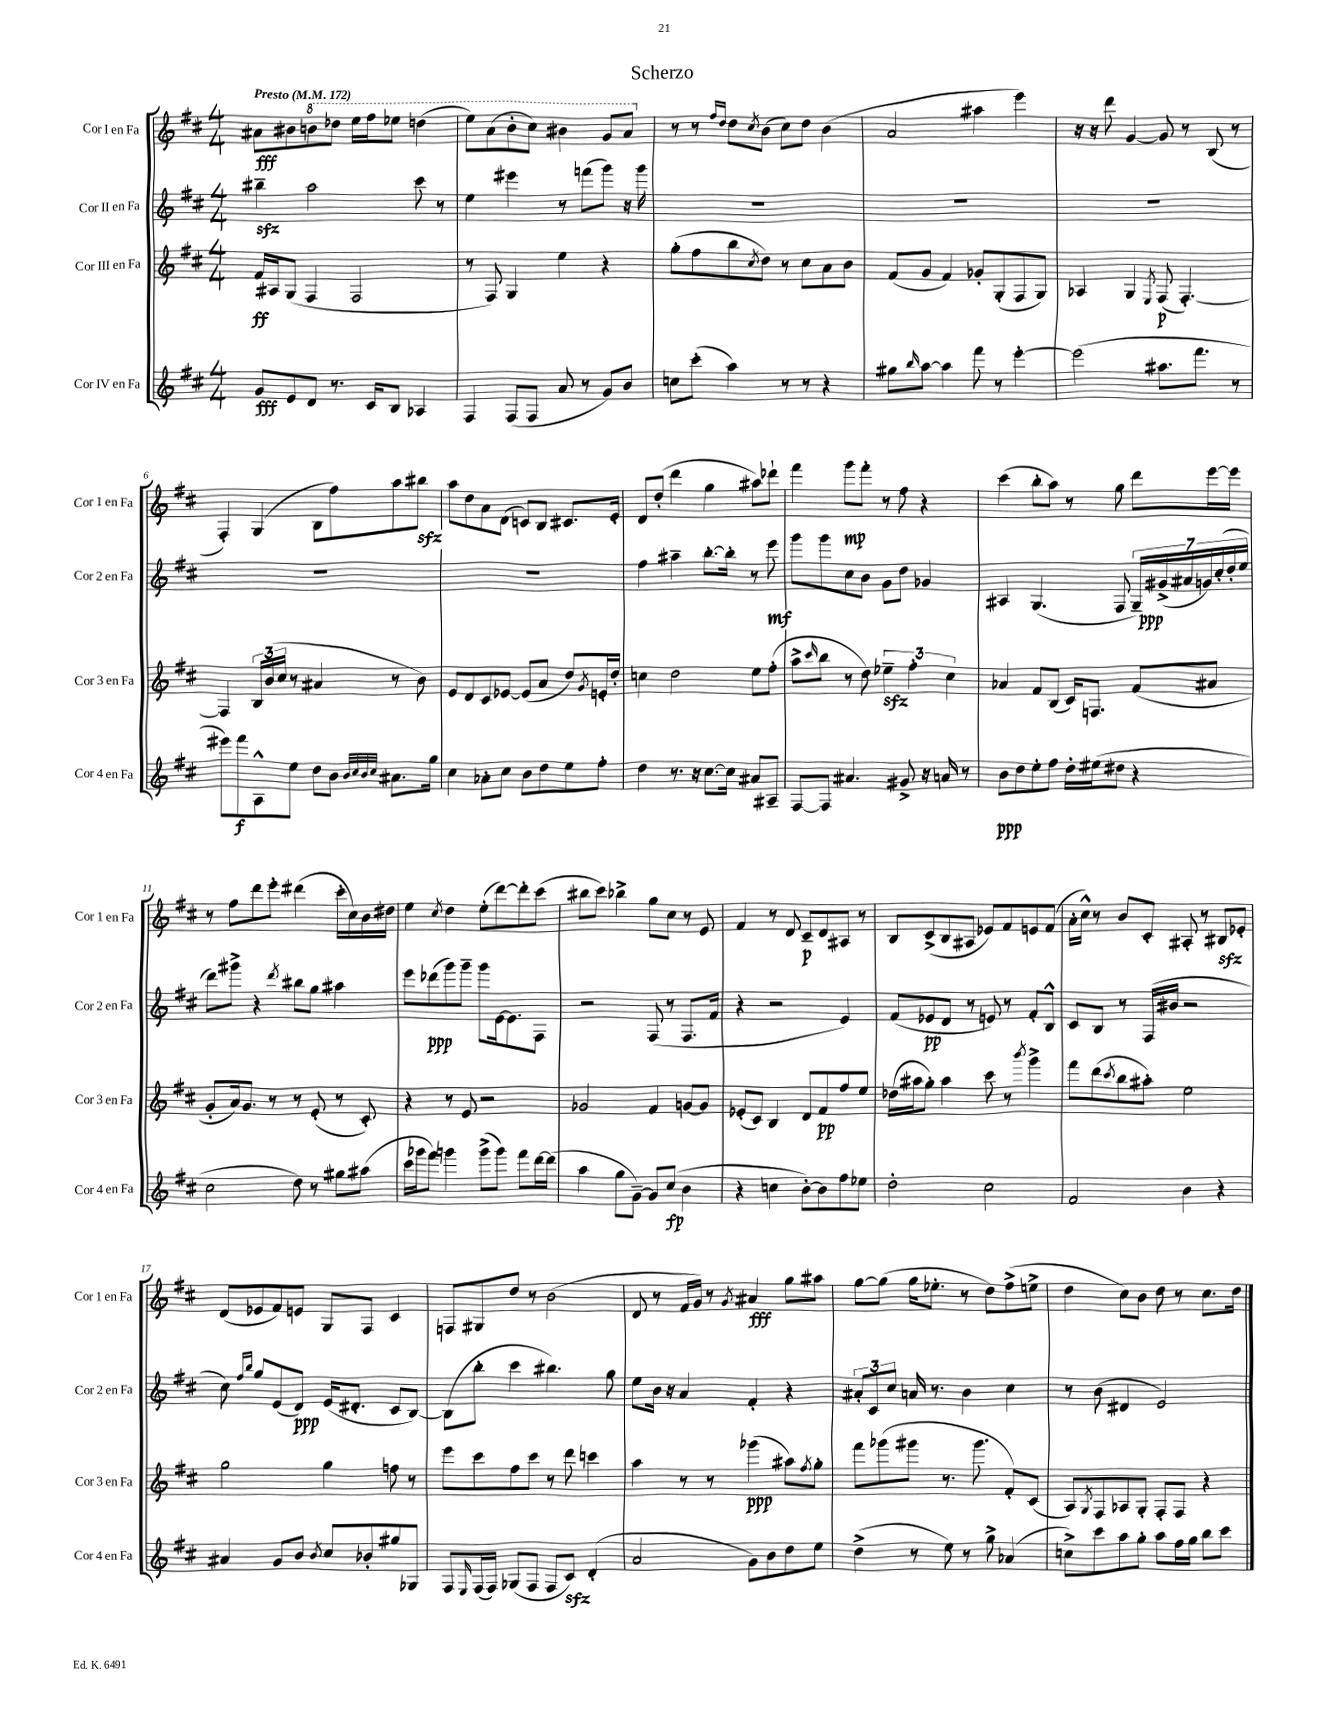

**kern	**kern	**kern	**kern
*staff4	*staff3	*staff2	*staff1
*clefG2	*clefG2	*clefG2	*clefG2
*k[f#c#]	*k[f#c#]	*k[f#c#]	*k[f#c#]
*M4/4	*M4/4	*M4/4	*M4/4
*MM172	*MM172	*MM172	*MM172
8g	16f#	4bb#~	8a#
.	16A#	.	.
8e	(8G	.	8b#
8d	4F#	2aa	8bb
8.r	.	.	8ddd-
.	2F#	.	16eee
16c#	.	.	16fff#
8B	.	.	8eee-
4A-	.	8ccc#	(4ddd
.	.	8r	.
=	=	=	=
4F#	8r	4ee	8eee)
.	8F#)	.	(8aa
(8F#	4G	4eee#	8bb'
8F#	.	.	8ccc#)
8a	4ee	8r	4bb#
8r	.	(8fff	.
8g)	4r	8ggg)	8gg
8b	.	16r	8aa
.	.	16ggg	.
=	=	=	=
8cc	(8gg'	1r	8r
(8ccc#'	8ff#	.	8r
.	.	.	16qqff#
.	.	.	16qqdd
4aa)	8bb	.	8dd
.	8qcc#	.	8qcc#
.	8dd)	.	(8b
8r	8r	.	8cc#)
8r	8cc#	.	8dd
4r	8a	.	(4b
.	8b	.	.
=	=	=	=
8gg#	(8f#	1r	2a
16qqbb	.	.	.
[8aa	8g	.	.
4aa]	4f#)	.	.
8fff#	8g-'	.	4aa#
8r	(8G'	.	.
[4eee'	8F#	.	4eee)
.	8G)	.	.
=	=	=	=
(2eee]	4A-	1r	16r
.	.	.	16r
.	.	.	8ddd
.	4G	.	[4g
.	8qE	.	.
8.aa#	(8F#	.	8g]
.	[4.F#')	.	8r
8.fff#	.	.	.
.	.	.	(8B
8r	.	.	8r
=	=	=	=
8eee#)	4F#]	1r	4F#')
8fff#	.	.	.
8A^^	24B	.	(4G
.	(24b	.	.
.	24cc#	.	.
8ee	8r	.	.
8dd	4a#	.	8B
8b	.	.	8ff#)
32qqb	.	.	.
32qqcc#	.	.	.
32qqb	.	.	.
32qqcc#	.	.	.
8.a#	8r	.	8aa
.	8b)	.	8bb#
16gg	.	.	.
=	=	=	=
4cc#	8e	1r	8aa
.	8d	.	8dd
8a-'	8c#	.	8a
8cc#	[8e-	.	(8d
8b	(8e-]	.	8c)
8dd	8a	.	8B
8ee	8dd)	.	8.c#
.	8qg	.	.
8ff#'	16e'	.	.
.	16dd'	.	16e'
=	=	=	=
4dd	4cc	4ff#	8d
.	.	.	(8dd'
8.r	2dd	4aa#~	4ddd
16r	.	.	.
[8.cc#	.	[8.bb'	4gg
16cc#]	.	16bb']	.
8a#	8ee	8r	8aa#)
8A#~	(8ff#'	8eee	8ddd-`
=	=	=	=
[8F#	8aa^	8ggg	4fff#
.	16qqccc#	.	.
8F#]	8bb	8ggg	.
4.a#	8r	8cc#	8ggg
.	8dd)	8b	8fff#'
.	6ee-~	8g	8r
8g#^	.	8dd	8ff#
.	6ff#'	.	.
16r	.	4g-	4r
16a	.	.	.
.	6cc#	.	.
8r	.	.	.
=	=	=	=
8b	4a-	4A#	(4ccc#
8dd	.	.	.
8ee'	8f#	(4.G	8bb'
8ff#	(8B	.	8aa)
16dd'	16c#)	.	8r
(16ee#	8.F	.	.
8dd#	.	8F#	8gg
4r	(8f#	28G~)	8ddd
.	.	(28g#^	.
.	.	28a#	.
.	.	28g)	.
.	8a#	.	[16eee
.	.	(28cc#'	.
.	.	28dd'	.
.	.	.	16eee]
.	.	28ee	.
=	=	=	=
2cc#	8g'	8ddd)	8r
.	16a)	8ggg#^	8ff#
.	8.g	.	.
.	.	4r	8ddd
.	8r	.	8eee'
.	.	8qddd	.
8dd)	8r	8bb#	(4ddd#
8r	(8e'	8gg	.
8gg#	8r	4aa#	16ccc#'
.	.	.	16cc#)
(8aa#	8c#')	.	16b
.	.	.	16dd#
=	=	=	=
16ccc#	4r	8eee	4ee
16ggg-	.	.	.
8fff#)	.	(8ddd-	.
.	.	.	8qcc#
4ggg	8r	8ggg)	4dd
.	8e	8ggg~	.
(8ggg^	2r	8ggg	(8ee'
8ggg)	.	[16e	[8ddd)
.	.	8.e]	.
8fff#	.	.	8ddd']
[16ddd	.	8F#	(8ccc#
(16ddd]	.	.	.
=	=	=	=
4aa	2g-	2r	8bb#
.	.	.	8ccc#)
8gg	.	.	4bb-^
[8g~)	.	.	.
8g]	4f#	(8F#	8gg
(8cc#	.	8r	8cc#
4b	[8g	8.F#	8r
.	8g]	.	8e
.	.	16f#	.
=	=	=	=
4r	(8e-'	4r	4f#
.	8c#)	.	.
4cc	4B	2r	8r
.	.	.	8d
[8b')	8d	.	8c#~
8b]	8f#	.	8d
8ff#	8ff#	4e)	8A#
8ee-	8ee	.	8r
=	=	=	=
2dd'	(16dd-	(8f#	8B
.	16aa#	.	.
.	8gg')	8e-	(8c#^
.	4aa#	8d	8B
.	.	8r	8A#
2cc#	8ccc#	8e)	8e-)
.	8r	8r	8f#
.	8qbbb	.	.
.	4ggg^	8f#'	8e
.	.	8B^^	(8f#
=	=	=	=
2f#	8fff#	8c#	16a'
.	.	.	16cc#^^)
.	(8ddd	8B	8r
.	8qccc#	.	.
.	8bb	8r	8b
.	8aa#')	(16F#	8c#'
.	.	16b#	.
4b	2ee	2r	8A#'
.	.	.	8r
4r	.	.	8B#
.	.	.	8e-'
=	=	=	=
4a#	2gg	8cc#)	(8d
.	.	16qqff#	.
.	.	16qqbb	.
.	.	8gg	8e-
8g	.	(8e	8f#)
8b	.	8d)	8e
8qb	.	.	.
8cc#	4gg	(16e	8G
.	.	8.d#'	.
8b-'	.	.	8F#
8gg#	8ff	8c#	4c#
8G-	8r	[8B)	.
=	=	=	=
8F#	8eee	(8B]	8F
16qqE	.	.	.
(16F#	8ccc#	8bb'	8G#
16F#)	.	.	.
(8G-	8ff#	4ccc#	8dd
8F#	8ccc#	.	8r
8F#	8r	4.bb#)	(2b
8c#)	8ddd	.	.
(4d'	4ccc	.	.
.	.	8gg	.
=	=	=	=
2a	4aa	8ee	8d
.	.	16b	8r
.	.	16r	.
.	8r	4a	16f#
.	.	.	16g)
.	8r	.	8r
.	.	.	8qg
8g)	(4ggg-	4f#'	4a#
8b	.	.	.
8dd	8aa#)	4r	8gg
.	8qff#	.	.
8ee	8gg'	.	8aa#
=	=	=	=
(4dd^	8fff#	12a#'	[8gg
.	.	12c#	.
.	(8ggg-	.	(8gg]
.	.	12cc#	.
8r	8ggg#	16a	16gg
.	.	8.r	8.ee-'
8ee)	8.r	.	.
8r	.	4b	8r
.	8.ggg#	.	.
8gg^	.	.	8dd)
(4a-	8f#')	4cc#	(8ff#^
.	(8c#	.	8ee^
=	=	=	=
8cc^)	8A)	8r	4dd
.	8qG	.	.
8ccc#	8F#	(8b	.
8aa	8A-	4d#	8cc#)
8gg'	8G'	.	8b
8aa	8F#'	2e)	8dd
16ff#	8F#	.	8r
16gg	.	.	.
8bb	4r	.	8.cc#
8ccc#	.	.	.
.	.	.	16dd
==	==	==	==
*-	*-	*-	*-
